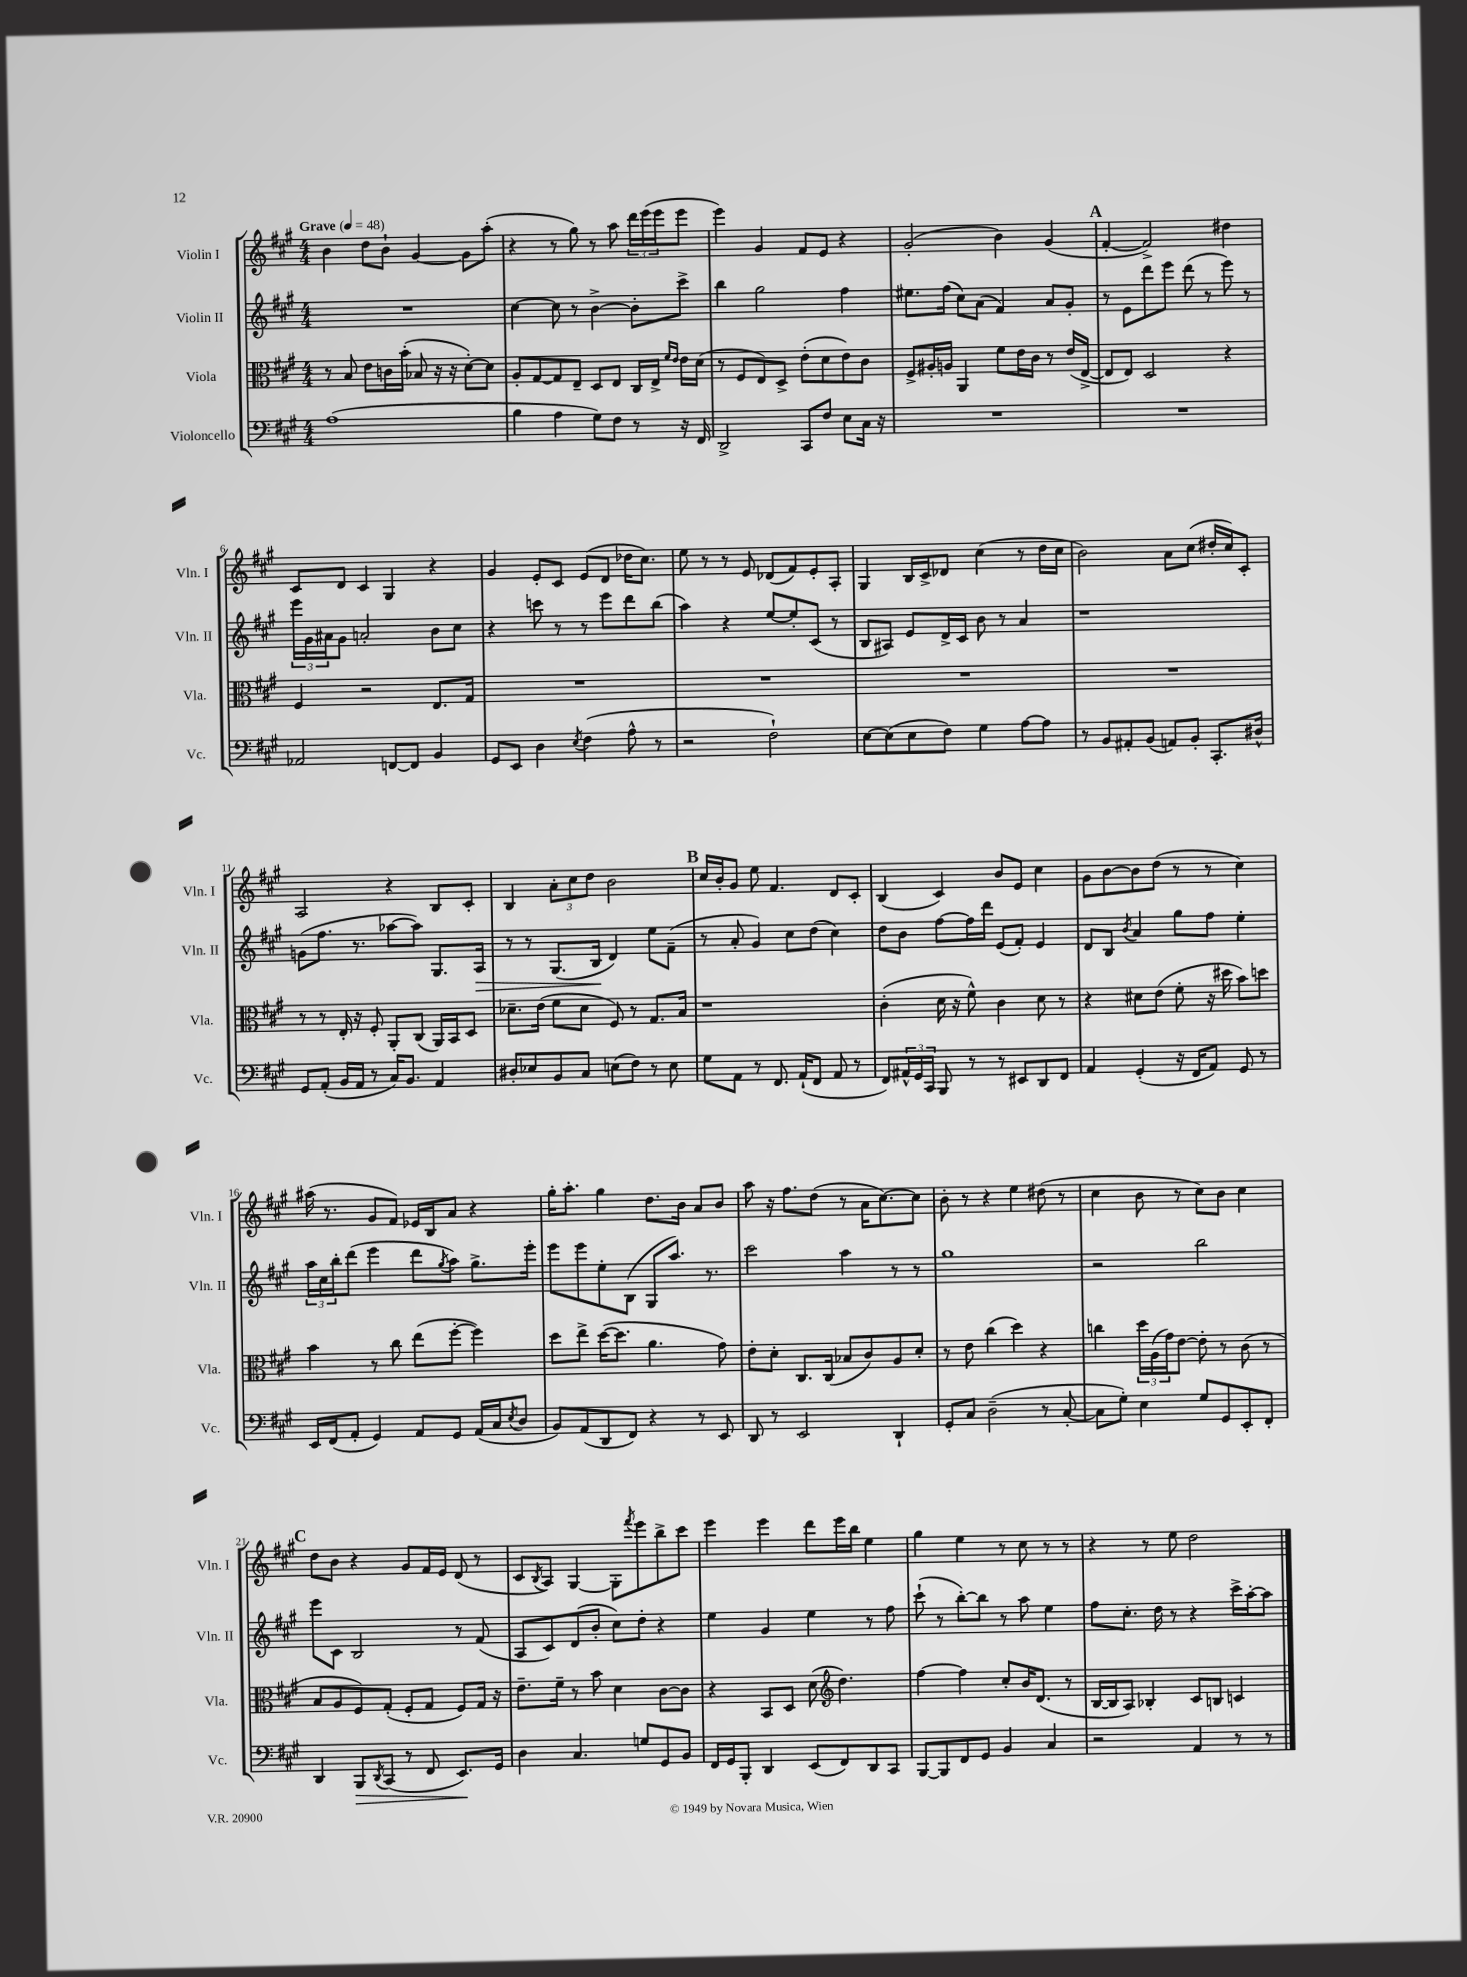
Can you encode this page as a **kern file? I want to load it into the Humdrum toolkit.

**kern	**kern	**kern	**kern
*staff4	*staff3	*staff2	*staff1
*clefF4	*clefC3	*clefG2	*clefG2
*k[f#c#g#]	*k[f#c#g#]	*k[f#c#g#]	*k[f#c#g#]
*M4/4	*M4/4	*M4/4	*M4/4
*MM48	*MM48	*MM48	*MM48
(1A	8r	1r	4b
.	8B	.	.
.	8e	.	8dd
.	16c	.	8b`
.	(16b'	.	.
.	8B-	.	[4g#
.	16r	.	.
.	16r	.	.
.	[8d')	.	8g#]
.	8d]	.	(8aa'
=	=	=	=
4B	8A'	[4cc#	4r
.	[8G#	.	.
4A	8G#]	8cc#]	8r
.	8E~	8r	8gg#)
8G#)	8D	[4b^	8r
8F#	8E	.	8aa
8r	16C#	8b']	24ddd
.	.	.	(24eee
.	16E^	.	.
.	.	.	24eee
.	16qqf#	.	.
.	16qqe	.	.
16r	16e	8ccc#^	8eee
16FF#	(16d	.	.
=	=	=	=
2DD^	8r	4bb	4eee)
.	8F#	.	.
.	8E)	2gg#	4g#
.	8D^	.	.
8CC#	(8e'	.	8f#
8F#	8d	.	8e
8E	8e)	4ff#	4r
16C#	8c#	.	.
16r	.	.	.
=	=	=	=
1r	8F#^	8.ee#	(2g#'
.	16A#'	.	.
.	16A	(16ff#	.
.	4AA	8cc#)	.
.	.	(8a	.
.	8f#	4f#)	4b)
.	16e	.	.
.	16c#	.	.
.	8r	8a	(4g#
.	(16e	8g#'	.
.	[16E^	.	.
=	=	=	=
1r	8E]	8r	[4f#'
.	8E)	8e	.
.	2D	8ddd	2f#^])
.	.	8eee	.
.	.	(8ddd	.
.	.	8r	.
.	4r	8eee)	4dd#
.	.	8r	.
=	=	=	=
2AA-	4F#	24eee	8c#
.	.	24g#	.
.	.	24a#	.
.	.	8g#	8d
.	2r	2a'	4c#
[8FF	.	.	4G#
8FF]	.	.	.
4BB	8.E	8b	4r
.	.	8cc#	.
.	16G#	.	.
=	=	=	=
8GG#	1r	4r	4g#
8EE	.	.	.
4D	.	8ccc	8e'
.	.	8r	8c#
8qE	.	.	.
(4F#	.	8r	(8e
.	.	8eee	8d
8A^^	.	8ddd	16dd-
.	.	.	8.cc#)
8r	.	(8bb	.
=	=	=	=
2r	1r	4aa)	8ee
.	.	.	8r
.	.	4r	8r
.	.	.	8e
2F#`)	.	[8ee	(8d-
.	.	8ee']	8f#)
.	.	(8c#	8e'
.	.	8r	8A'
=	=	=	=
[8E	1r	8B	4G#
(8E]	.	8A#)	.
8E	.	8e	16B
.	.	.	16c#^
8F#)	.	16d^	8d-
.	.	16c#	.
4G#	.	8b	(4cc#
.	.	8r	.
[8A	.	4a	8r
8A]	.	.	16dd
.	.	.	16cc#
=	=	=	=
8r	1r	1r	2b)
8BB	.	.	.
8AA#'	.	.	.
(8BB	.	.	.
8AA)	.	.	8a
8BB'	.	.	(8cc#
8.CC#'	.	.	16dd#'
.	.	.	16cc#)
.	.	.	8c#'
16D#^^	.	.	.
=	=	=	=
8GG#	8r	(8g	2A
(8AA'	8r	8.ff#	.
16BB	16E'	.	.
16AA	16r	8.r	.
8r	8F#'	.	.
16C#)	8AA'	[8aa-	4r
8.BB	.	.	.
.	(8C#	8aa-])	.
4AA	16AA)	8.G#	8B
.	16BB	.	.
.	8D	.	8c#'
.	.	16A	.
=	=	=	=
8D#'	8.d-~	8r	4B
8E-	.	8r	.
.	(16e	.	.
8BB	8f#	(8.G#	12a'
.	.	.	12cc#
8C#	8d-	.	.
.	.	.	12dd
.	.	16B	.
(8E	8F#)	4d)	2b
8F#)	8r	.	.
8r	8.G#	8ee	.
8E	.	(8f#~	.
.	16B	.	.
=	=	=	=
8G#	1r	8r	16cc#
.	.	.	16b'
8AA	.	8a'	8g#
8r	.	4g#)	8ee
8.FF#	.	.	4.f#
.	.	8cc#	.
(16AA`	.	.	.
8FF#	.	(8dd	.
8AA	.	4cc#)	8d
8r	.	.	8c#'
=	=	=	=
8FF#)	(4c#'	8dd	(4B
24AA#^^	.	8b	.
24GG#	.	.	.
24CC#	.	.	.
8BBB	16d	[8ff#	4c#)
.	16r	.	.
8r	8f#^^)	16ff#]	.
.	.	16ddd	.
8r	4c#	(8e	8b
8EE#	.	8f#')	8e
8DD	8d	4e	4cc#
8FF#	8r	.	.
=	=	=	=
4AA	4r	8d	8g#
.	.	8B	[8b
.	.	8qb	.
(4GG#'	8d#	4a	8b]
.	(8e	.	(8dd
16r	8f#'	8gg#	8r
16FF#	.	.	.
8AA)	16r	8ff#	8r
.	16dd#	.	.
8GG#	8b)	4ee'	4cc#)
8r	8dd	.	.
=	=	=	=
16EE	4b	24aa	(16aa#
.	.	24cc#	.
(16FF#	.	.	8.r
.	.	24bb'	.
8AA'	.	(8ddd	.
4GG#)	8r	4eee	8g#
.	8cc#	.	8f#)
8AA	(8ee	8ddd	16e-
.	.	.	16B
.	.	8qgg#	.
8GG#	[8ff#'	8aa)	8a
(16AA	4ff#])	8.gg#^	4r
16C#	.	.	.
8qE	.	.	.
8D	.	.	.
.	.	16eee'	.
=	=	=	=
8BB)	8dd	8eee	16gg#'
.	.	.	8.aa'
(8AA	8ee^	8eee	.
8DD	([16dd	8ee'	4gg#
.	8.dd]	.	.
8FF#)	.	(8B	.
4r	4.a	8G#	8.dd
.	.	8.aa)	.
.	.	.	16b
8r	.	.	8a
.	.	8.r	.
8EE	8g#)	.	8b
=	=	=	=
8DD	8e'	2ccc#	8aa
8r	8d'	.	16r
.	.	.	8.ff#
2EE	8.C#	.	.
.	.	.	(8dd
.	(16C#	.	.
.	8B-	4aa	8r
.	8c#)	.	16a
.	.	.	[8.cc#)
4DD`	8A	8r	.
.	8d'	8r	8cc#]
=	=	=	=
8GG#'	8r	1gg#	8b'
8C#	8e	.	8r
(2D~	(4cc#	.	4r
.	4dd)	.	4ee
8r	4r	.	(8dd#
[8C#'	.	.	8r
=	=	=	=
8C#]	4cc	2r	4cc#
8G#')	.	.	.
4E	24dd	.	8b
.	(24A	.	.
.	24g#)	.	.
.	[8e	.	8r
8G#	8e']	2bb	8cc#)
8GG#	8r	.	8b
8EE'	(8c#	.	4cc#
8FF#'	8r	.	.
=	=	=	=
4DD	8B	8eee	8dd
.	8A	8c#	8b
8BBB	8F#)	2B	4r
8qDD	.	.	.
(8CC#	(8G#'	.	.
8r	8F#'	.	8g#
8FF#	8G#	.	16f#
.	.	.	16e
8.EE)	8F#)	8r	(8d
.	16G#	(8f#	8r
16GG#	16r	.	.
=	=	=	=
4D	8.e~	8A	8c#
.	.	.	8qB
.	.	8c#)	8A)
.	16f#~	.	.
4.C#	8r	(8d	[4G#
.	8b	8b'	.
.	4d	8cc#)	8G#']
.	.	.	8qfff#
8G	.	8dd'	8eee
8GG#	[8c#	4r	8bb^
8BB	8c#]	.	8ccc#
=	=	=	=
16FF#	4r	4ee	4eee
16GG#	.	.	.
8BBB'	.	.	.
4DD	8BB	4g#	4eee
.	8D	.	.
(8EE	(8d	4ee	8ddd
*	*clefG2	*	*
8FF#)	4.dd)	.	16eee
.	.	.	16bb
8DD	.	8r	4ee
8CC#	.	8ff#	.
=	=	=	=
[8BBB	[4ff#	(8ccc#`	4gg#
8BBB]	.	8r	.
8FF#	4ff#]	[8bb')	4ee
8GG#	.	8bb]	.
4BB	8cc#'	8r	8r
.	16b	8aa	8cc#
.	(8.d	.	.
4C#	.	4ee	8r
.	8r	.	8r
=	=	=	=
2r	[16B	8ff#	4r
.	16B]	.	.
.	8A)	8.cc#'	.
.	4B-'	.	8r
.	.	16dd	.
.	.	8r	8ee
4AA	8c#	4r	2dd
.	8B	.	.
8r	4c	16ccc#^	.
.	.	[16aa'	.
8r	.	8aa]	.
==	==	==	==
*-	*-	*-	*-
